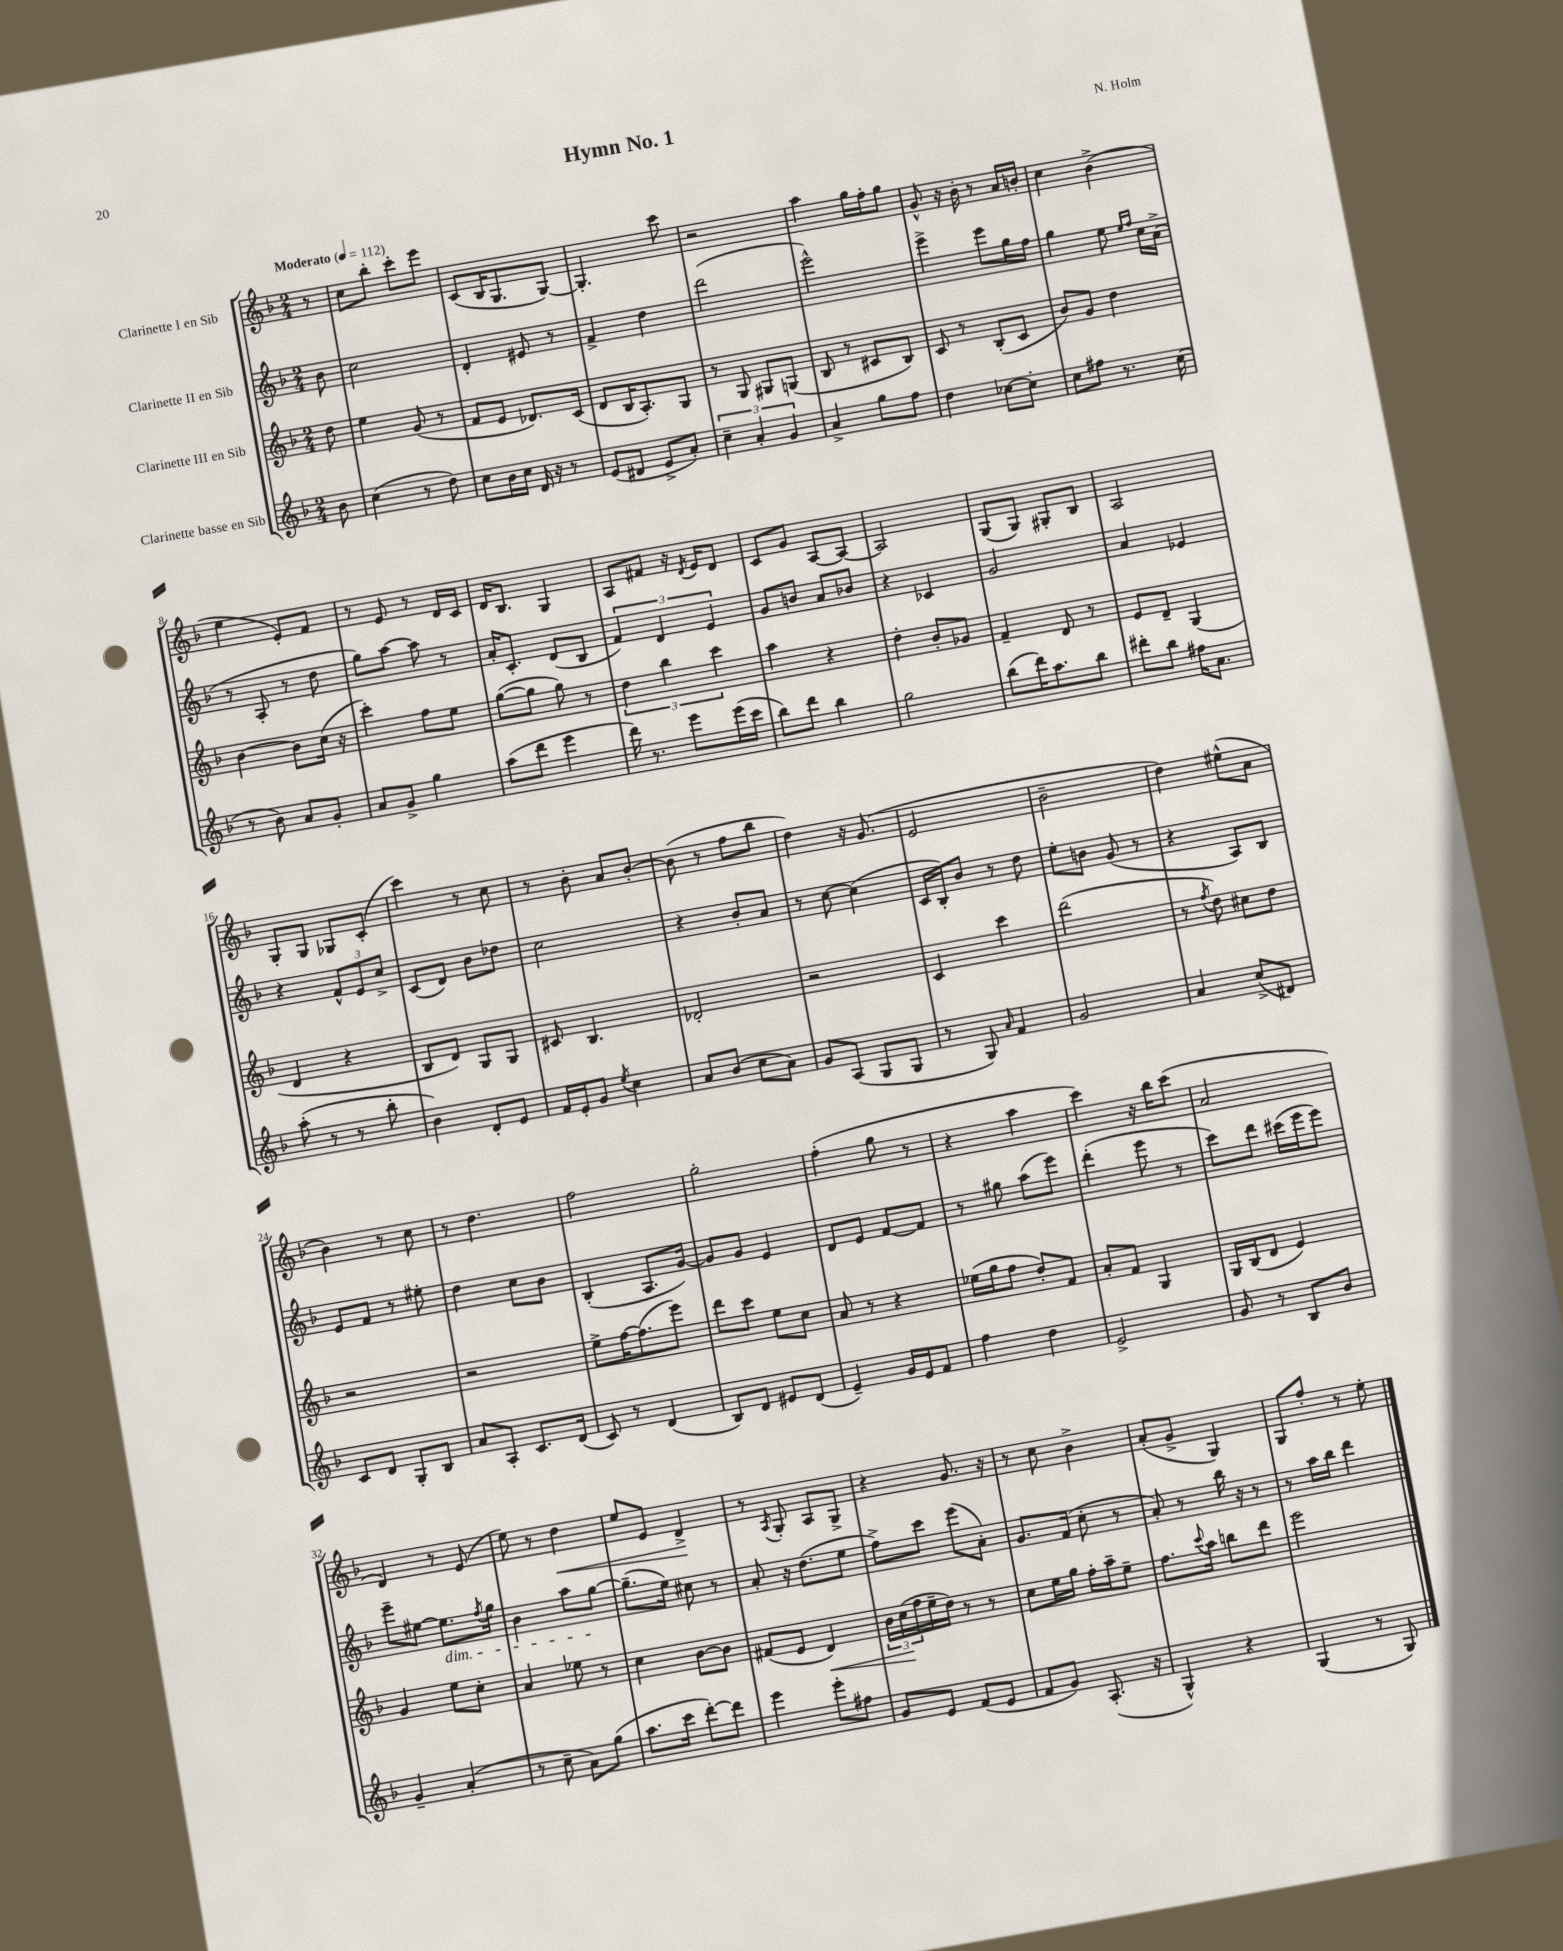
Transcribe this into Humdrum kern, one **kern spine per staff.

**kern	**kern	**kern	**kern
*staff4	*staff3	*staff2	*staff1
*clefG2	*clefG2	*clefG2	*clefG2
*k[b-]	*k[b-]	*k[b-]	*k[b-]
*M2/4	*M2/4	*M2/4	*M2/4
*MM112	*MM112	*MM112	*MM112
8b-	8dd	8b-	8r
=	=	=	=
(4cc	4ee	2cc	8cc
.	.	.	8bb-'
8r	(8g	.	8ccc'
8dd)	8r	.	8eee
=	=	=	=
8cc	8f	4d'	(8c
16b-	8e	.	16B-
16cc	.	.	8.G
16d	8.d-)	8e#	.
16r	.	.	.
8r	.	8r	[8G)
.	(16c	.	.
=	=	=	=
(8e	8d	4f^	4.G']
8d#	16B-	.	.
.	8.A')	.	.
8e^	.	4dd	.
8a')	8G	.	8ccc
=	=	=	=
6cc~	8r	(2ddd	2r
.	8G	.	.
6a'	.	.	.
.	8G#	.	.
6g	.	.	.
.	(8G	.	.
=	=	=	=
4a^	8B-	2eee^^)	4aa
.	8r	.	.
8gg	8c#	.	16gg
.	.	.	16ff'
8ff	8B-)	.	8gg
=	=	=	=
4dd	8c	4eee^	8g^^
.	8r	.	16r
.	.	.	16b-'
[8cc-	(8B-'	8eee	8r
8cc-']	8c	16gg	16a
.	.	16ff	16b'
=	=	=	=
8cc	8b-)	4gg	4cc
8ff#	8g	.	.
8.r	4dd	8ee	(4b-^
.	.	16qqee	.
.	.	16qqff	.
.	.	16cc	.
(16cc	.	(16a^	.
=	=	=	=
8r	[4b-	8r	4ee
8b-)	.	8A'	.
8a	8b-]	8r	8e')
8g'	(16cc	8dd	8f
.	16r	.	.
=	=	=	=
8a	4ccc')	8gg)	8r
8g^	.	[8aa	8e
4gg	8ff	8aa]	8r
.	8ee	8r	16d
.	.	.	16c
=	=	=	=
(8aa	([8gg	16a'	16d
.	.	8.c'	8.B-
8ddd	8gg]	.	.
4eee	8gg)	(8d	4G
.	8r	8B-	.
=	=	=	=
16ddd)	6dd	6f)	8A
8.r	.	.	.
.	.	.	8f#
.	6bb-	6d	.
8eee	.	.	16r
.	.	.	8qd
.	.	.	16e
.	6ccc	6e	.
(16eee	.	.	8d
16ccc	.	.	.
=	=	=	=
8bb-)	4aa	8g	8c
8ddd	.	8b	8g
4bb-	4r	8a	[8A
.	.	8b-	8A_
=	=	=	=
2gg	4dd'	4r	2A]
.	8b-'	4c-	.
.	8g-	.	.
=	=	=	=
(8bb-	4f~	2g	(8G
16ddd)	.	.	8G)
8.aa	.	.	.
.	8d	.	8G#'
8bb-	8r	.	8B-
=	=	=	=
8ddd#'	8e	4a	2A
8bb-	8d~	.	.
16ff#	(4G	4e-	.
8.a	.	.	.
=	=	=	=
(8aa'	4d	4r	8G'
8r	.	.	8G
8r	4r	12f^^	8G-
.	.	12e	.
8bb-'	.	.	(8c'
.	.	12cc^	.
=	=	=	=
4b-)	8B-	(8c	4ccc)
.	8d)	8d)	.
8d'	8G	8b-	8r
8e	8G	8dd-	8cc
=	=	=	=
16f	8c#	2cc	8r
16e'	.	.	.
8g	4.B-	.	8b-'
8qee	.	.	.
4cc	.	.	8a
.	.	.	[8b-'
=	=	=	=
8a	2d-'	4r	(8b-]
(8b-	.	.	8r
8cc	.	8b-'	8ff
8a)	.	8a	8bb-
=	=	=	=
8g	2r	8r	4dd)
(8A	.	[8cc	.
8G	.	(4cc]	16r
.	.	.	(8.g
8G	.	.	.
=	=	=	=
8r	4c	16c	2e
.	.	16B-')	.
8G)	.	8b-	.
16qqa	.	.	.
4f	4ccc	8r	.
.	.	8dd	.
=	=	=	=
2g	(2ddd	8ee'	2b-~
.	.	8b	.
.	.	(8g	.
.	.	8r	.
=	=	=	=
4a	8r	4r	4dd)
.	8qff	.	.
.	8dd)	.	.
(8cc^	8cc#	8A)	(8ee#^^
8d#)	8dd	8B-	8a
=	=	=	=
8c	2r	8e	4b-)
8d	.	8f	.
8G'	.	8r	8r
8B-	.	8ee#'	8cc
=	=	=	=
8a	2r	4dd	8r
8A'	.	.	4.dd
8.c	.	8cc	.
.	.	8b-	.
(16d	.	.	.
=	=	=	=
8c)	8ee^	(4B-'	2ff
8r	[16ff	.	.
.	(8.ff]	.	.
(4d	.	8.A	.
.	8eee)	.	.
.	.	[16g)	.
=	=	=	=
8B-)	8ddd	8g]	2gg'
8d	8ccc	8g	.
8e#	8ee	4e	.
(8d	8cc	.	.
=	=	=	=
4e~)	8a	8d	(4ff'
.	8r	8e	.
16g	4r	[8f	8gg
16e	.	.	.
8f	.	8f]	8r
=	=	=	=
4ff	(16ee-	8r	4r
.	16gg	.	.
.	8ff	8gg#	.
4dd	8dd')	(8aa	4aa
.	8f	8eee)	.
=	=	=	=
2e^	8a'	(4ddd'	4ccc)
.	8f	.	.
.	4G	8eee	16r
.	.	.	16bb-
.	.	8r	(8ccc
=	=	=	=
8g	16G	8ccc)	2a
.	(16B-	.	.
8r	8d	8ddd	.
8B-	4e)	(16ccc#	.
.	.	16eee	.
8b-	.	8eee)	.
=	=	=	=
4g~	4g	8eee~	4d)
.	.	[8ee#	.
(4a'	8ee	8.ee#]	8r
.	8cc'	.	(8e
.	.	8qff	.
.	.	16gg	.
=	=	=	=
8r	4a	4b-	8ee)
8cc~	.	.	8r
8a)	8ee-	8aa	4dd
(8gg	8r	[8gg	.
=	=	=	=
8.aa	4cc	(8.gg~]	8ee
.	.	.	8e
16ccc	.	16ee)	.
[8ddd')	[8b-	8cc#	4d^
8ddd]	8b-]	8r	.
=	=	=	=
4eee	(8f#	8a'	8r
.	.	.	8qA
.	8e	16r	8G'
.	.	(8.dd	.
8eee'	4d)	.	8A
8ff#	.	8ee	8G^
=	=	=	=
8g	24b-	8ff^)	4r
.	(24cc	.	.
.	24ff	.	.
8e	16ee~	8ccc	.
.	16dd)	.	.
(8f	8r	(8eee	8.g
8e	8r	8a')	.
.	.	.	16r
=	=	=	=
8f	8cc	8.g	8r
8g)	16ee	.	8cc
.	16gg	(16f	.
(8.A'	16ff'	8cc'	4b-^
.	16aa~	.	.
.	8ee~	8r	.
16r	.	.	.
=	=	=	=
4G^^)	8.ff	8a')	(8a'
.	.	8r	8g^
.	8qqccc	.	.
.	16aa	.	.
4r	8bb	16bb-	4G)
.	.	16r	.
.	8ddd	8r	.
=	=	=	=
(4G	2eee	8r	8G
.	.	16aa	8ff'
.	.	16bb-	.
8r	.	4ddd	8r
8G)	.	.	8ee'
==	==	==	==
*-	*-	*-	*-
